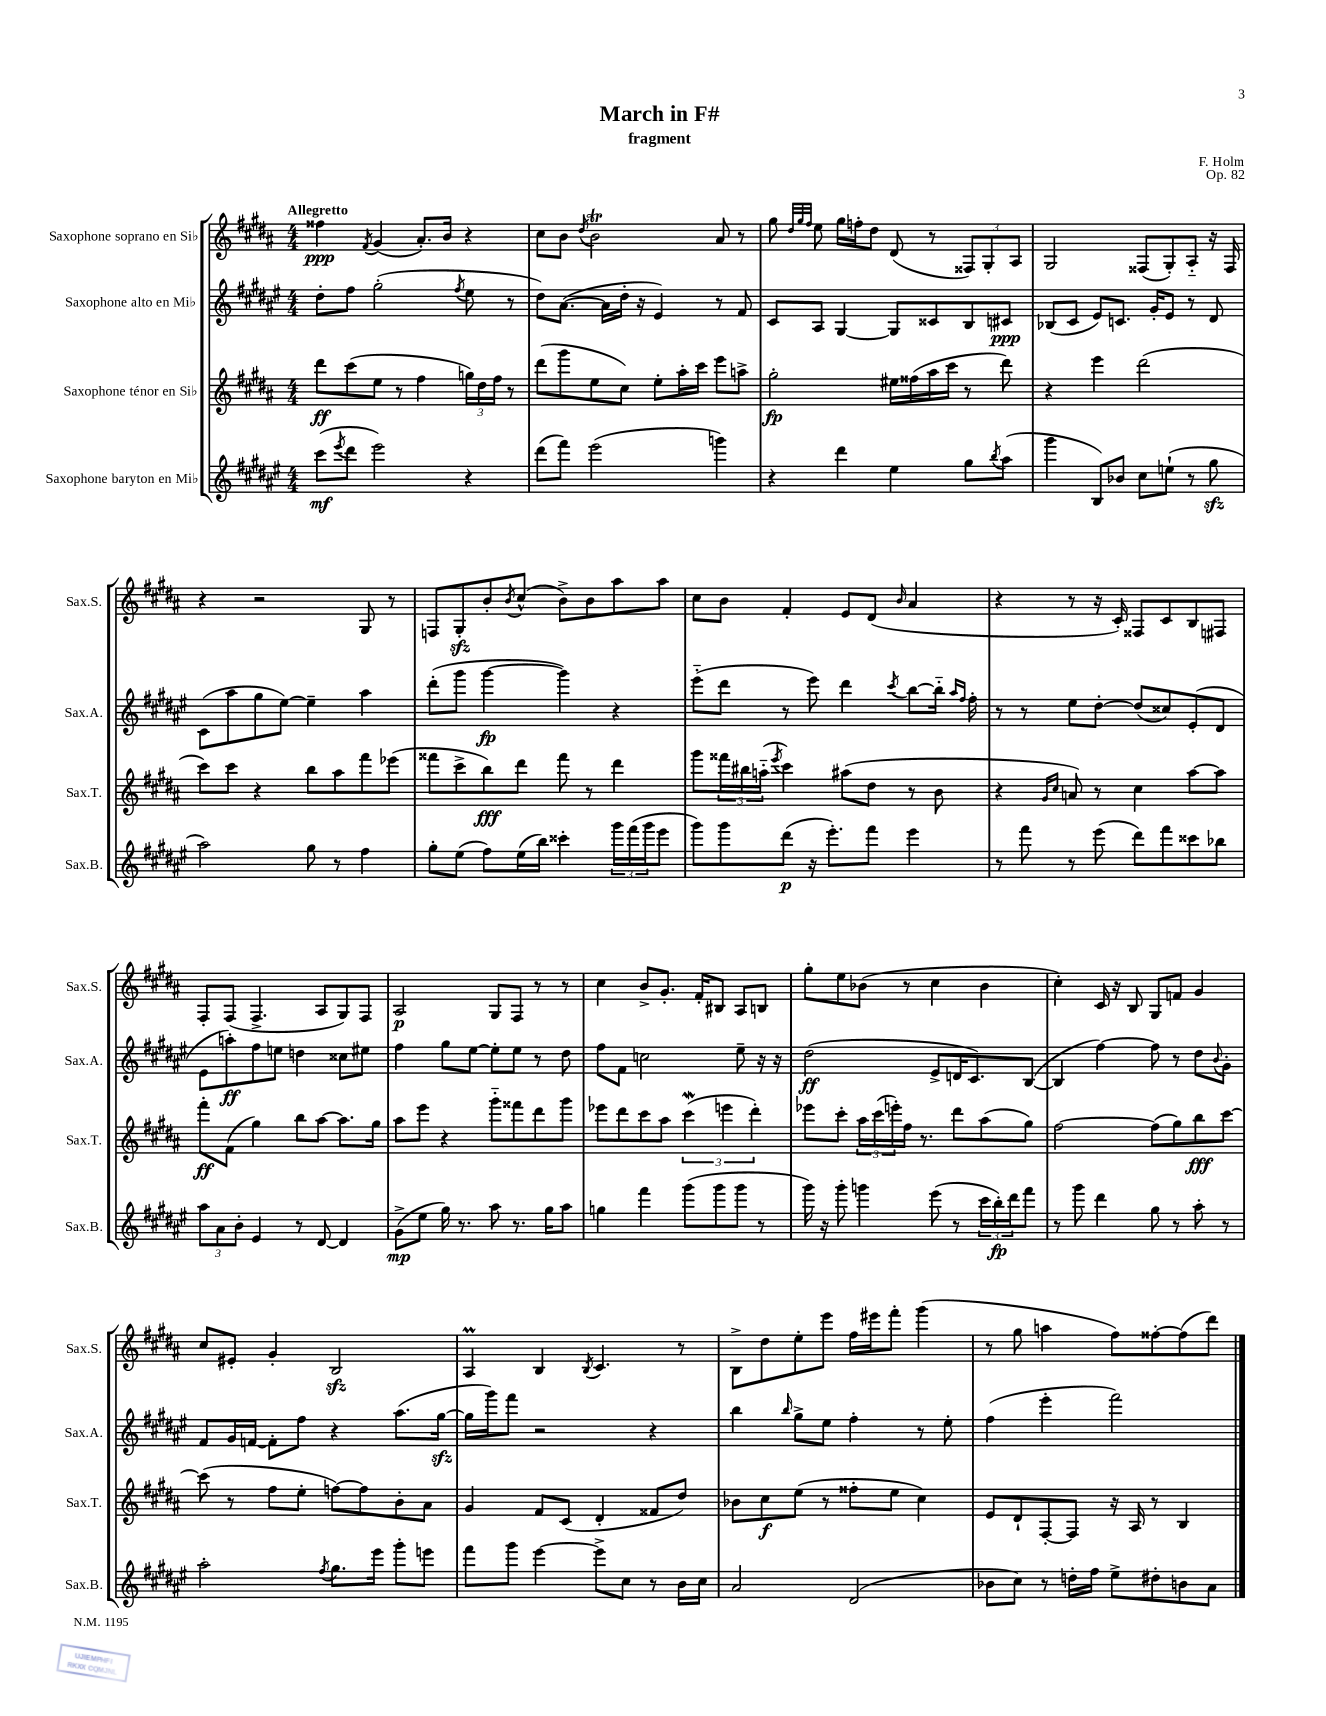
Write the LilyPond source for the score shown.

\header { title = "March in F#" composer = "F. Holm" subtitle = "fragment" opus = "Op. 82" }
<<
\new StaffGroup <<
\new Staff = "s0" \with { instrumentName = "Saxophone soprano en Sib" shortInstrumentName = "Sax.S." } {
    \clef treble \key b \major \numericTimeSignature \time 4/4 \tempo "Allegretto"
    fisis''4\ppp \acciaccatura { fis'8 } gis'4( ais'8.-.) b'16 r4 |
    cis''8 b'8 \acciaccatura { dis''8 } b'2\trill ais'8 r8 |
    gis''8 \grace { dis''32 gis''32 fis''32 } e''8 gis''16 f''16-. dis''8 dis'8( r8 \tuplet 3/2 { fisis8) gis8-. ais8 } |
    gis2 fisis8( gis8-.) ais8-_ r16 fisis16 |
    r4 r2 gis8 r8 |
    f8 gis8-.\sfz b'8-. \acciaccatura { b'8 } cis''8-^( b'8->) b'8 ais''8 ais''8 |
    cis''8 b'8 fis'4-. e'8 dis'8( \grace { b'16 } ais'4 |
    r4 r8 r16 cis'16-.) fisis8 cis'8 b8 fis8 |
    fis8-. fis8( fis4.-> ais8 gis8) fis8 |
    ais2\p gis8 fis8 r8 r8 |
    cis''4 b'8-> gis'8.-. fis'16-. bis8 ais8 b8 |
    gis''8-. e''8 bes'8( r8 cis''4 bes'4 |
    cis''4-.) cis'16 r16 b8 gis8 f'8 gis'4 |
    cis''8 eis'8-. gis'4-. b2\sfz |
    ais4\prall b4 \acciaccatura { b8 } cis'4. r8 |
    b8-> dis''8 e''8-. e'''8 fis''16 eis'''16 fis'''8-. gis'''4( |
    r8 gis''8 a''4 fis''8) fisis''8~-. fisis''8( dis'''8) \bar "|." |
}
\new Staff = "s1" \with { instrumentName = "Saxophone alto en Mib" shortInstrumentName = "Sax.A." } {
    \clef treble \key fis \major \numericTimeSignature \time 4/4
    dis''8-. fis''8 gis''2-.( \acciaccatura { fis''8 } eis''8 r8 |
    dis''8) ais'8.~( ais'16 dis''16-. r16 eis'4) r8 fis'8 |
    cis'8 ais8 gis4~ gis8 cisis'8 b8 cis'8\ppp |
    bes8( cis'8 eis'8) c'8. gis'16-. eis'8 r8 dis'8 |
    cis'8( ais''8 gis''8 eis''8~) eis''4-- ais''4 |
    dis'''8-.( gis'''8 gis'''4~\fp gis'''4) r4 |
    eis'''8-_( dis'''8 r8 eis'''8) dis'''4 \acciaccatura { cis'''8 } b''8~ b''16-_ \grace { ais''16 fis''16 } fis''16-. |
    r8 r8 eis''8 dis''8~-. dis''8( cisis''8) eis'8-.( dis'8 |
    eis'8 a''8-.\ff) fis''8 e''8 d''4 cisis''8 eis''8 |
    fis''4 gis''8 eis''8~ eis''8-. eis''8 r8 dis''8 |
    fis''8 fis'8 c''2 eis''8-- r16 r16 |
    dis''2\ff( eis'8-> d'16 cis'8.) b8~( |
    b4 fis''4~) fis''8 r8 dis''8 \appoggiatura { b'8 } gis'8-. |
    fis'8 gis'16 f'16~ f'8-. fis''8 r4 ais''8.( gis''16~\sfz |
    gis''16 gis'''16) fis'''8 r2 r4 |
    b''4 \grace { b''16 } gis''8-> eis''8 fis''4-. r8 eis''8-. |
    fis''4( eis'''4-. fis'''2) \bar "|." |
}
\new Staff = "s2" \with { instrumentName = "Saxophone ténor en Sib" shortInstrumentName = "Sax.T." } {
    \clef treble \key b \major \numericTimeSignature \time 4/4
    dis'''8\ff cis'''8( e''8 r8 fis''4 \tuplet 3/2 { g''16) dis''16 fis''16 } r8 |
    dis'''8( gis'''8 e''8 cis''8) e''8-. ais''16-. cis'''16 e'''8 a''8-> |
    gis''2-.\fp eis''16 fisis''16( ais''16 cis'''16 r8 dis'''8) |
    r4 e'''4 dis'''2( |
    cis'''8) cis'''8 r4 b''8 ais''8 fis'''8 ees'''8( |
    fisis'''8 cis'''8-> b''8\fff) dis'''8 fisis'''8 r8 dis'''4 |
    gis'''8 \tuplet 3/2 { fisis'''16 bis''16 a''16-_( } \acciaccatura { e'''8 } cis'''4) ais''8( dis''8 r8 b'8 |
    r4 \grace { gis'16 cis''16 } a'8) r8 cis''4 ais''8~ ais''8 |
    fis'''8-.\ff fis'8( gis''4) b''8 ais''8~ ais''8. gis''16 |
    ais''8 e'''8 r4 gis'''8-_ fisis'''8 dis'''8 gis'''8 |
    ees'''8 dis'''8 cis'''8 ais''8 \tuplet 3/2 { cis'''4\mordent( e'''4 dis'''4-.) } |
    ees'''8 cis'''8-. \tuplet 3/2 { ais''16 cis'''16( e'''16-.) } fis''16 r8. dis'''8 ais''8( gis''8) |
    fis''2~ fis''8( gis''8) b''8\fff cis'''8~ |
    cis'''8( r8 fis''8 e''8-. f''8~) f''8 b'8-. ais'8 |
    gis'4 fis'8 cis'8( dis'4-. fisis'8 dis''8) |
    bes'8 cis''8\f e''8( r8 fisis''8-. e''8 cis''4) |
    e'8 dis'8-! fis8~-. fis8 r16 ais16 r8 b4 \bar "|." |
}
\new Staff = "s3" \with { instrumentName = "Saxophone baryton en Mib" shortInstrumentName = "Sax.B." } {
    \clef treble \key fis \major \numericTimeSignature \time 4/4
    cis'''8\mf( \acciaccatura { eis'''8 } dis'''8 eis'''2) r4 |
    dis'''8( fis'''8) eis'''2( g'''4) |
    r4 dis'''4 eis''4 gis''8 \acciaccatura { b''8 } ais''8( |
    gis'''4 b8) bes'8 cis''8 e''8-!( r8 gis''8\sfz |
    ais''2) gis''8 r8 fis''4 |
    gis''8-. eis''8( fis''8) eis''16( b''16) cisis'''4-. \tuplet 3/2 { gis'''16 fis'''16( gis'''16 } eis'''8 |
    gis'''8) gis'''8 dis'''8\p( r16 eis'''8.-.) fis'''8 eis'''4 |
    r8 fis'''8 r8 eis'''8( dis'''8) fis'''8 cisis'''8 bes''8 |
    \tuplet 3/2 { ais''8 ais'8 b'8-. } eis'4 r8 dis'8~ dis'4 |
    gis'8->\mp( eis''8 gis''16) r8. ais''8 r8. gis''16 ais''8 |
    g''4 fis'''4 gis'''8( gis'''8 gis'''8 r8 |
    gis'''16) r16 gis'''8-. g'''4 eis'''8( r8 \tuplet 3/2 { cis'''16 b''16-.\fp) dis'''16 } fis'''8 |
    r8 gis'''8 dis'''4 gis''8 r8 ais''8-. r8 |
    ais''2-. \acciaccatura { fis''8 } gis''8. eis'''16 gis'''8-. e'''8 |
    fis'''8 gis'''8 eis'''4~ eis'''8-> cis''8 r8 b'16 cis''16 |
    ais'2 dis'2( |
    bes'8 cis''8) r8 d''16-. fis''16 eis''8-> dis''8-. b'8 ais'8 \bar "|." |
}
>>
>>
\layout { \context { \Score \remove "Bar_number_engraver" } }
